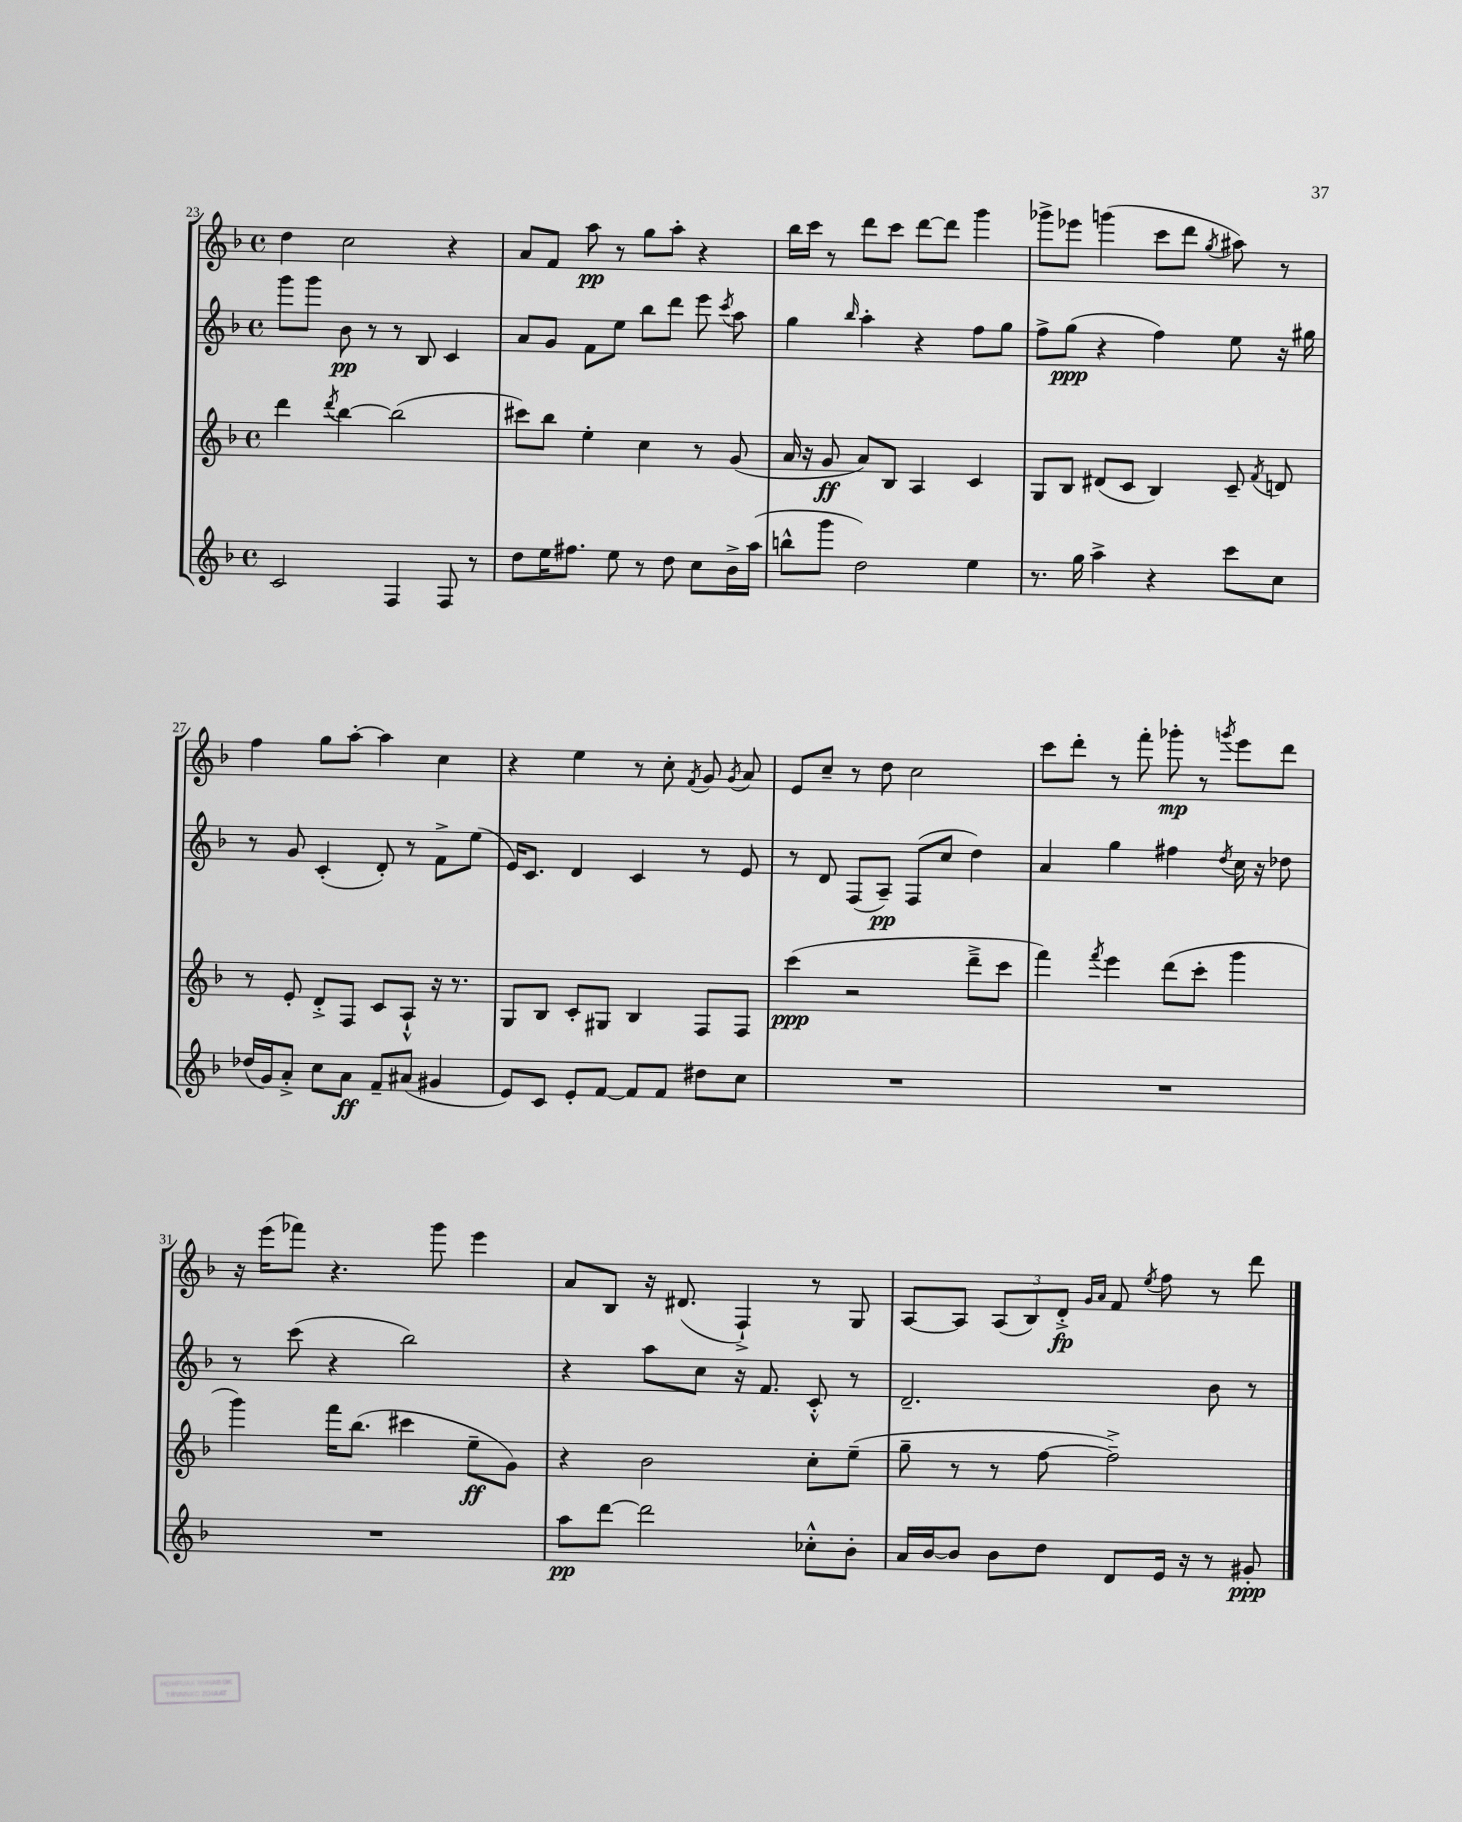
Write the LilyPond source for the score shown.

<<
\new StaffGroup <<
\new Staff = "s0" {
    \clef treble \key f \major \defaultTimeSignature \time 4/4
    \autoBeamOff d''4 c''2 r4 |
    a'8[ f'8] a''8\pp r8 g''8[ a''8]-. r4 |
    bes''16[ c'''16] r8 d'''8[ c'''8] d'''8[~ d'''8] g'''4 |
    ges'''8[-> ees'''8] g'''4( c'''8[ d'''8] \acciaccatura { g''8 } ais''8) r8 |
    f''4 g''8[ a''8]~-. a''4 c''4 |
    r4 e''4 r8 c''8-. \acciaccatura { f'8 } g'8 \acciaccatura { g'8 } a'8 |
    e'8[ c''8]-- r8 d''8 c''2 |
    c'''8[ d'''8]-. r8 f'''8-. ges'''8-.\mp r8 \acciaccatura { g'''8 } e'''8[ d'''8] |
    r16 e'''16[( fes'''8]) r4. g'''8 e'''4 |
    a'8[ bes8] r16 dis'8.( f4-!->) r8 g8 |
    a8[~ a8] \tuplet 3/2 { a8[( bes8) d'8]-.->\fp } \grace { g'16[ a'16] } f'8 \acciaccatura { e''8 } f''8 r8 d'''8 \bar "|." |
}
\new Staff = "s1" {
    \clef treble \key f \major \defaultTimeSignature \time 4/4
    \autoBeamOff g'''8[ g'''8] bes'8\pp r8 r8 bes8 c'4 |
    a'8[ g'8] f'8[ e''8] bes''8[ d'''8] e'''8 \acciaccatura { c'''8 } a''8 |
    g''4 \grace { bes''16 } a''4-. r4 f''8[ g''8] |
    f''8[-> g''8]\ppp( r4 f''4) e''8 r16 gis''16 |
    r8 g'8 c'4-.( d'8-.) r8 f'8[-> e''8]( |
    e'16[) c'8.] d'4 c'4 r8 e'8 |
    r8 d'8 f8[( a8]--\pp) f8[( c''8] d''4) |
    a'4 g''4 fis''4 \acciaccatura { d''8 } c''16 r16 des''8 |
    r8 c'''8( r4 bes''2) |
    r4 a''8[ c''8] r16 f'8. c'8-.-^ r8 |
    d'2.-- bes'8 r8 \bar "|." |
}
\new Staff = "s2" {
    \clef treble \key f \major \defaultTimeSignature \time 4/4
    \autoBeamOff d'''4 \acciaccatura { d'''8 } bes''4~ bes''2( |
    cis'''8[) bes''8] e''4-. c''4 r8 g'8( |
    a'16 r16 g'8\ff a'8[) bes8] a4 c'4 |
    g8[ bes8] dis'8[( c'8] bes4) c'8-- \acciaccatura { f'8 } d'8 |
    r8 e'8-. d'8[-.-> f8] c'8[ a8]-!-^ r16 r8. |
    g8[ bes8] c'8[-. gis8] bes4 f8[ f8] |
    c'''4\ppp( r2 d'''8[---> c'''8] |
    f'''4) \acciaccatura { f'''8 } e'''4 d'''8[( c'''8]-. g'''4 |
    g'''4) f'''16[ bes''8.]( cis'''4 e''8[--\ff g'8]) |
    r4 bes'2 c''8[-. e''8]--( |
    g''8-- r8 r8 f''8~ f''2--->) \bar "|." |
}
\new Staff = "s3" {
    \clef treble \key f \major \defaultTimeSignature \time 4/4
    \autoBeamOff c'2 f4 f8 r8 |
    d''8[ e''16 fis''8.] e''8 r8 d''8 c''8[ bes'16-> a''16]( |
    b''8[-^ g'''8] d''2) e''4 |
    r8. g''16 a''4-> r4 c'''8[ c''8] |
    des''16[( g'16) a'8]-.-> c''8[ a'8]\ff f'8[-- ais'8]( gis'4 |
    e'8[) c'8] e'8[-. f'8]~ f'8[ f'8] dis''8[ c''8] |
    R1 |
    R1 |
    R1 |
    a''8[\pp d'''8]~ d'''2 ces''8[-.-^ bes'8]-. |
    a'16[ bes'16~ bes'8] bes'8[ d''8] d'8[ e'16] r16 r8 gis'8-.\ppp \bar "|." |
}
>>
>>
\layout { \context { \Score currentBarNumber = #23 } }
